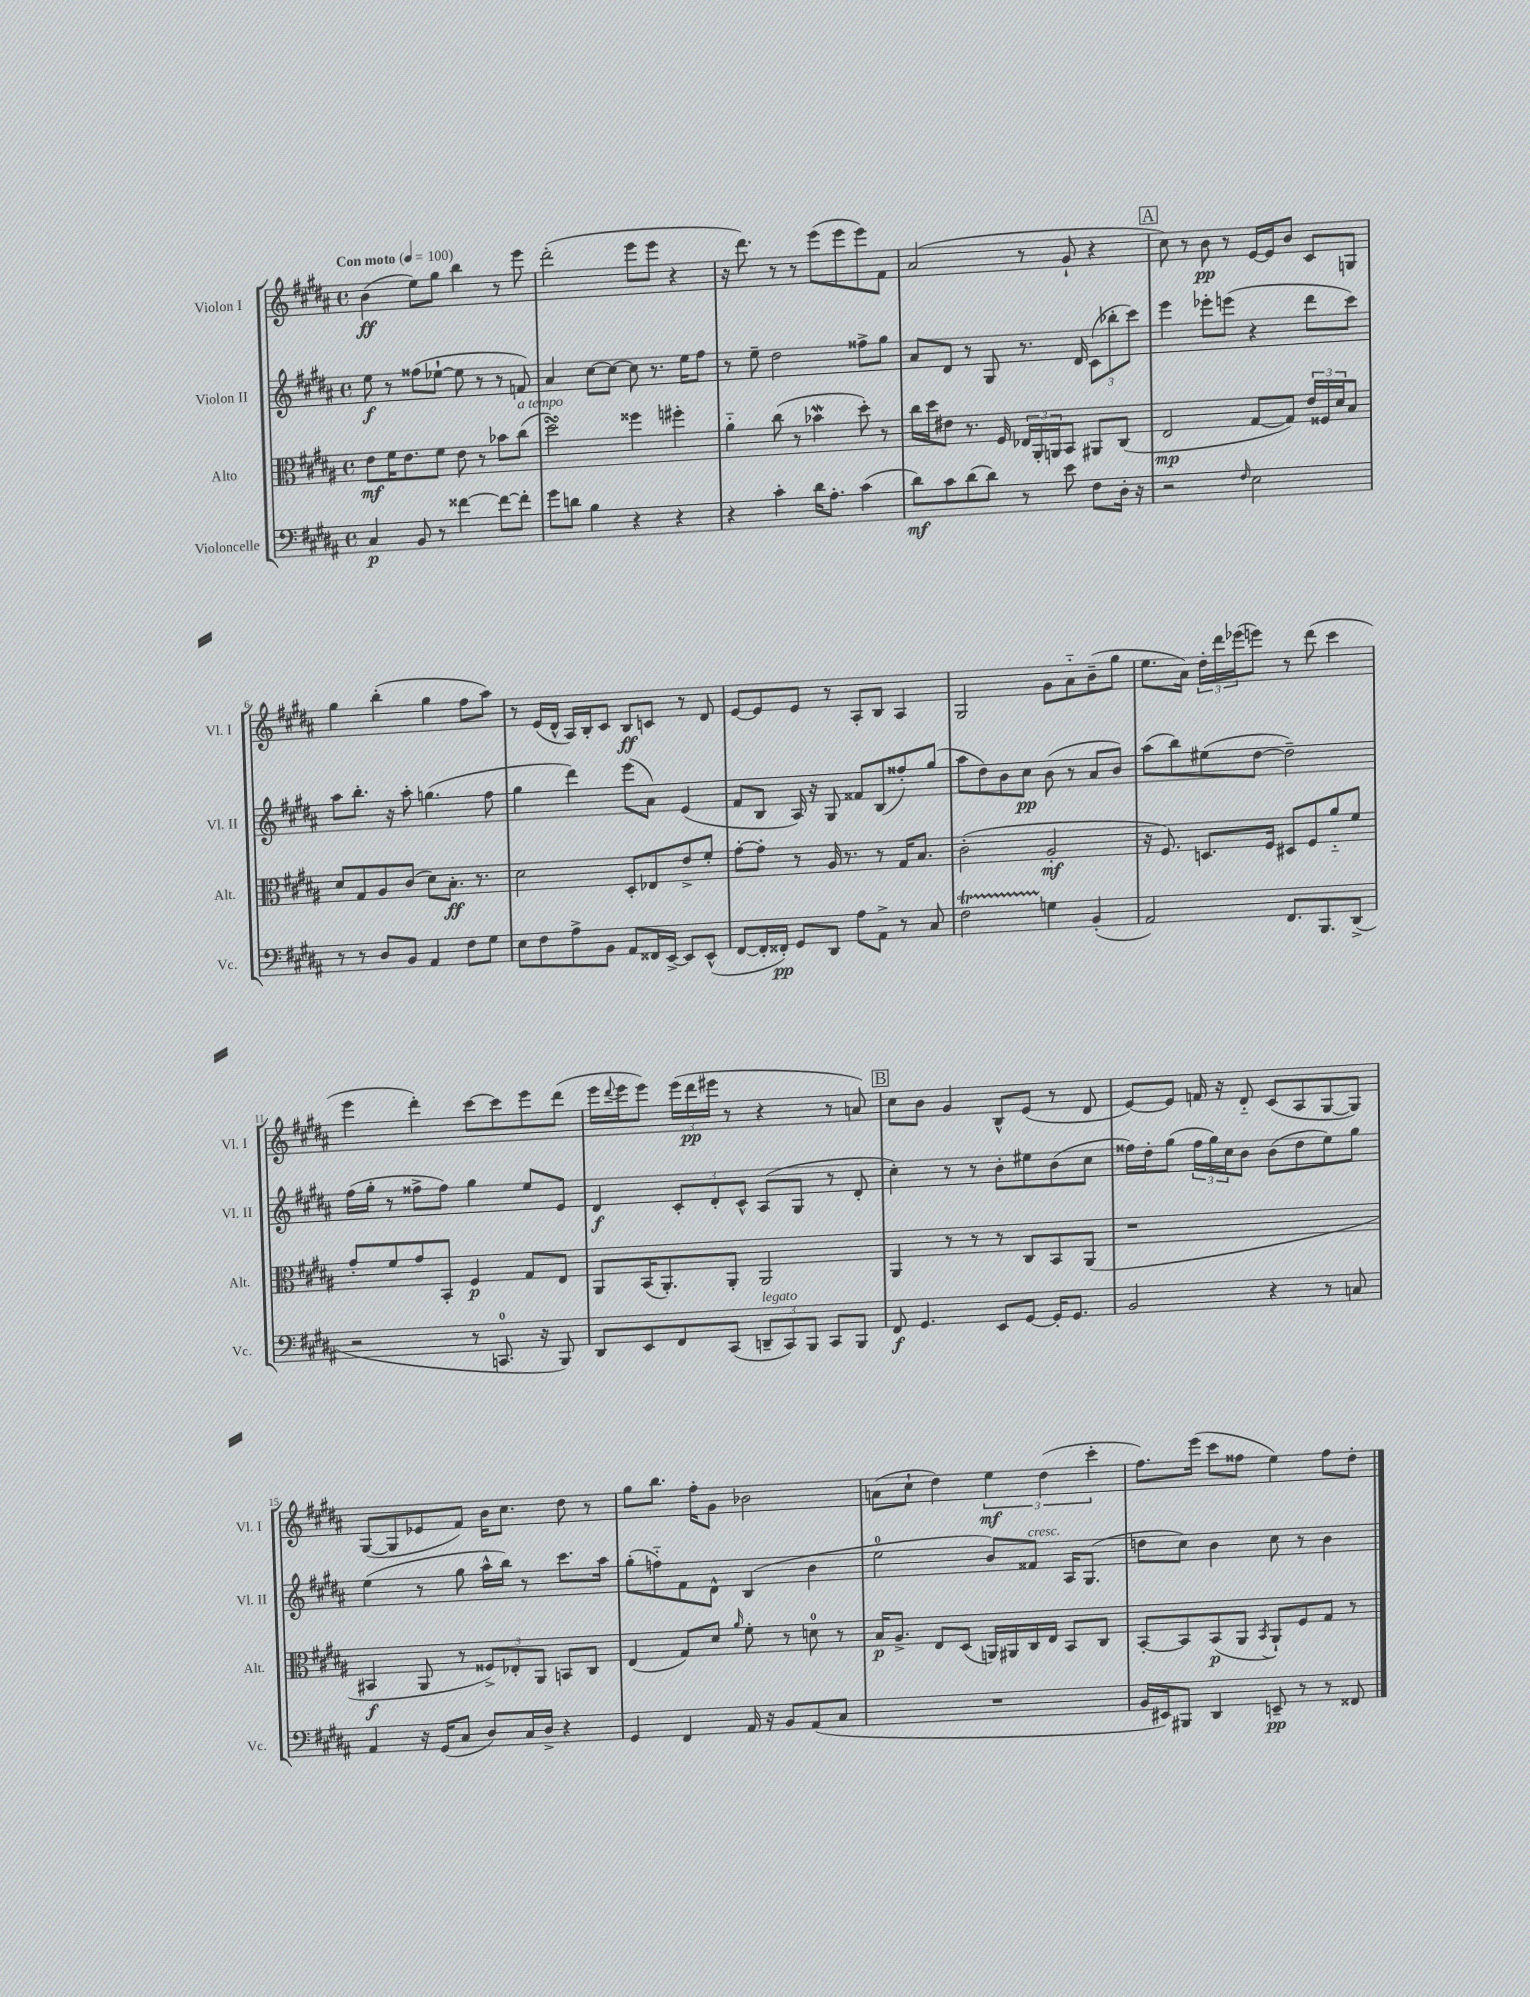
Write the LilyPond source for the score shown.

<<
\new StaffGroup <<
\new Staff = "s0" \with { instrumentName = "Violon I" shortInstrumentName = "Vl. I" } {
    \clef treble \key b \major \defaultTimeSignature \time 4/4 \tempo "Con moto" 4 = 100
    b'4\ff( e''8) gis''8 b''4 r8 e'''8 |
    dis'''2-.( e'''8 e'''8 r4 |
    r16 dis'''8.) r8 r8 e'''8( e'''8 e'''8) fis'8 |
    ais'2( r8 gis'8-! r4 |
    \mark \markup { \box "A" } cis''8) r8 b'8\pp r8 e'16~ e'16 b'8 cis'8 g8 |
    gis''4 b''4-.( gis''4 fis''8 ais''8) |
    r8 e'16( dis'16-^ ais16) b16-. cis'8 b8\ff c'8 r8 dis'8 |
    e'8~ e'8 e'8 r8 ais8-. b8 ais4 |
    gis2 gis'8 ais'8-_ b'8--( gis''8 |
    e''8. ais'16) \tuplet 3/2 { dis''16-. dis'''16 ees'''16( } e'''8) r8 dis'''8( cis'''4 |
    e'''4 dis'''4-.) cis'''8~ cis'''8 e'''8 dis'''8( |
    e'''16 \appoggiatura { dis'''8 } e'''16 e'''8) \tuplet 3/2 { e'''16( dis'''16\pp eis'''16 } r8 r4 r8 a'8) |
    \mark \markup { \box "B" } cis''8 b'8 gis'4 b8-^ e'8( r8 dis'8 |
    e'8~) e'8 f'16 r16 dis'8-_ cis'8( ais8 gis8~ gis8) |
    gis8~( gis8 ees'8 fis'8) b'16 cis''8. dis''8 r8 |
    gis''8 b''8. fis''16-. gis'8 bes'2 |
    a'8( cis''8-! dis''4) \tuplet 3/2 { e''4\mf dis''4( cis'''4-. } |
    fis''8.) e'''16( cis'''8 fisis''8 e''4) fisis''8 dis''8-. \bar "|." |
}
\new Staff = "s1" \with { instrumentName = "Violon II" shortInstrumentName = "Vl. II" } {
    \clef treble \key b \major \defaultTimeSignature \time 4/4
    e''8\f r8 fisis''8( ees''8~-! ees''8 r8 r8 f'8) |
    ais'4 cis''8~ cis''8~ cis''8 r8. e''16 fis''8 |
    r8 e''8-- dis''2 fisis''8-> gis''8 |
    ais'8 dis'8 r8 gis8 r8. dis'16 \tuplet 3/2 { cis'8( bes''8-. cis'''8) } |
    \mark \markup { \box "A" } e'''4 ees'''8-. e'''8( r4 dis'''8 cis'''8) |
    ais''8 b''8.-. r16 ais''8-. g''4.( fis''8 |
    gis''4 dis'''4) e'''8( ais'8) e'4( |
    fis'8 b8 ais16) r16 gis8 fisis'8 b8( fisis''8-.) gis''8( |
    ais''8 dis''8) b'8 cis''8\pp b'8( r8 ais'8 b'8) |
    ais''8( b''8) eis''8( dis''8~ dis''2--) |
    fis''16( gis''16-. r8 fisis''8-> fisis''8) gis''4 e''8 e'8 |
    dis'4\f \tuplet 3/2 { cis'8-. dis'8-. cis'8-^ } ais8( gis8 r8 dis'8-. |
    \mark \markup { \box "B" } cis''4-.) r8 r8 b'8-. eis''8 b'8( cis''8 |
    fisis''16) dis''16-. gis''8( \tuplet 3/2 { fisis''16 gis''16) cis''16 } b'8 b'8( dis''8 e''8) gis''8 |
    e''4( r8 gis''8 ais''16-^ b''16) r8 cis'''8. ais''16 |
    gis''8-.( f''8-_) fis'8 dis'8-^ b4( b'4 |
    e''2-0 b'8) fisis'8^\markup { \italic "cresc." } ais16 gis8.( |
    d''8 cis''8) b'4 cis''8 r8 b'4 \bar "|." |
}
\new Staff = "s2" \with { instrumentName = "Alto" shortInstrumentName = "Alt." } {
    \clef alto \key b \major \defaultTimeSignature \time 4/4
    e'8\mf fis'16 e'8. fis'8 e'8 r8 bes'8 cis''8^\markup { \italic "a tempo" }( |
    dis''2\turn) fisis''4 fis''4-. |
    ais'4-_ cis''8( r8 bes'4\mordent dis''8-.) r8 |
    cis''16 dis''16 eis'8 r8. fis16 \tuplet 3/2 { ees16 ais,16-. a,16 } b,8 ais,8 cis8( |
    \mark \markup { \box "A" } e2\mp gis8~ gis8) \tuplet 3/2 { e'16 fisis16 dis'16 } b8 |
    dis'8 gis8 ais8 cis'8( dis'8) b8.-.\ff r8. |
    dis'2 dis8-. ees8 e'8-> fis'8-. |
    gis'8~-. gis'8-. r8 ais16 r8. r8 gis16 b8. |
    cis'2-.( ais2-.\mf |
    r16 fis8.) d8. fis16 dis8 fis8 ais'8-_ fis'8 |
    gis'8-. fis'8 gis'8 b,8-. fis4\p gis8 e8 |
    ais,8 b,16( ais,8.-.) ais,8-. ais,2 |
    \mark \markup { \box "B" } ais,4 r8 r8 r8 cis8 b,8 ais,8( |
    r1 |
    bis,4\f ais,8 r8 \tuplet 3/2 { fisis8->) ees8-. ais,8 } b,8 cis8 |
    e4( gis8) dis'8 \grace { ais'16 } fis'8-. r8 d'8-0 r8 |
    b16\p ais8.-> e8 dis8( a,16) ais,16 cis16 e16 b,8 cis8 |
    b,8~-. b,8 b,8\p( ais,8 \acciaccatura { b,8 } ais,8-!) fis8 gis8 r8 \bar "|." |
}
\new Staff = "s3" \with { instrumentName = "Violoncelle" shortInstrumentName = "Vc." } {
    \clef bass \key b \major \defaultTimeSignature \time 4/4
    cis4\p b,8 r8 fisis'4~ fisis'8~ fisis'8-. |
    gis'8 d'8 b4 r4 r4 |
    r4 cis'4-. dis'16 ais8.-. cis'4( |
    dis'8\mf) cis'8 dis'8( dis'8) r8 e'8 fis8 dis16-. r16 |
    \mark \markup { \box "A" } r2 \grace { fis16 } e2 |
    r8 r8 dis8 b,8 ais,4 fis8 gis8 |
    e8 fis8 ais8-> b,8 ais,8 fisis,16 e,16~-> e,8 e,8-^( |
    fis,8~ fis,16-. fisis,16-.\pp) gis,8 dis,8 ais8 ais,8-> r8 cis8 |
    fis2\startTrillSpan g4\stopTrillSpan b,4-.( |
    ais,2) fis,8. b,,8. dis,8->( |
    r2 r8 c,8.-0 r16 b,,8) |
    dis,8 e,8 fis,8 cis,8( \tuplet 3/2 { d,8--^\markup { \italic "legato" } cis,8) b,,8 } cis,8 b,,8 |
    \mark \markup { \box "B" } fis,8\f gis,4. e,8 gis,8~ gis,16-. gis,8. |
    b,2 r4 r8 c8 |
    ais,4 r16 gis,16( cis8 dis8) cis16 dis16-> r4 |
    gis,4 fis,4 ais,16 r16 b,8 ais,8( cis8 |
    R1 |
    b,16 eis,16) bis,,8 dis,4 e,8--\pp r8 r8 fisis,8 \bar "|." |
}
>>
>>
